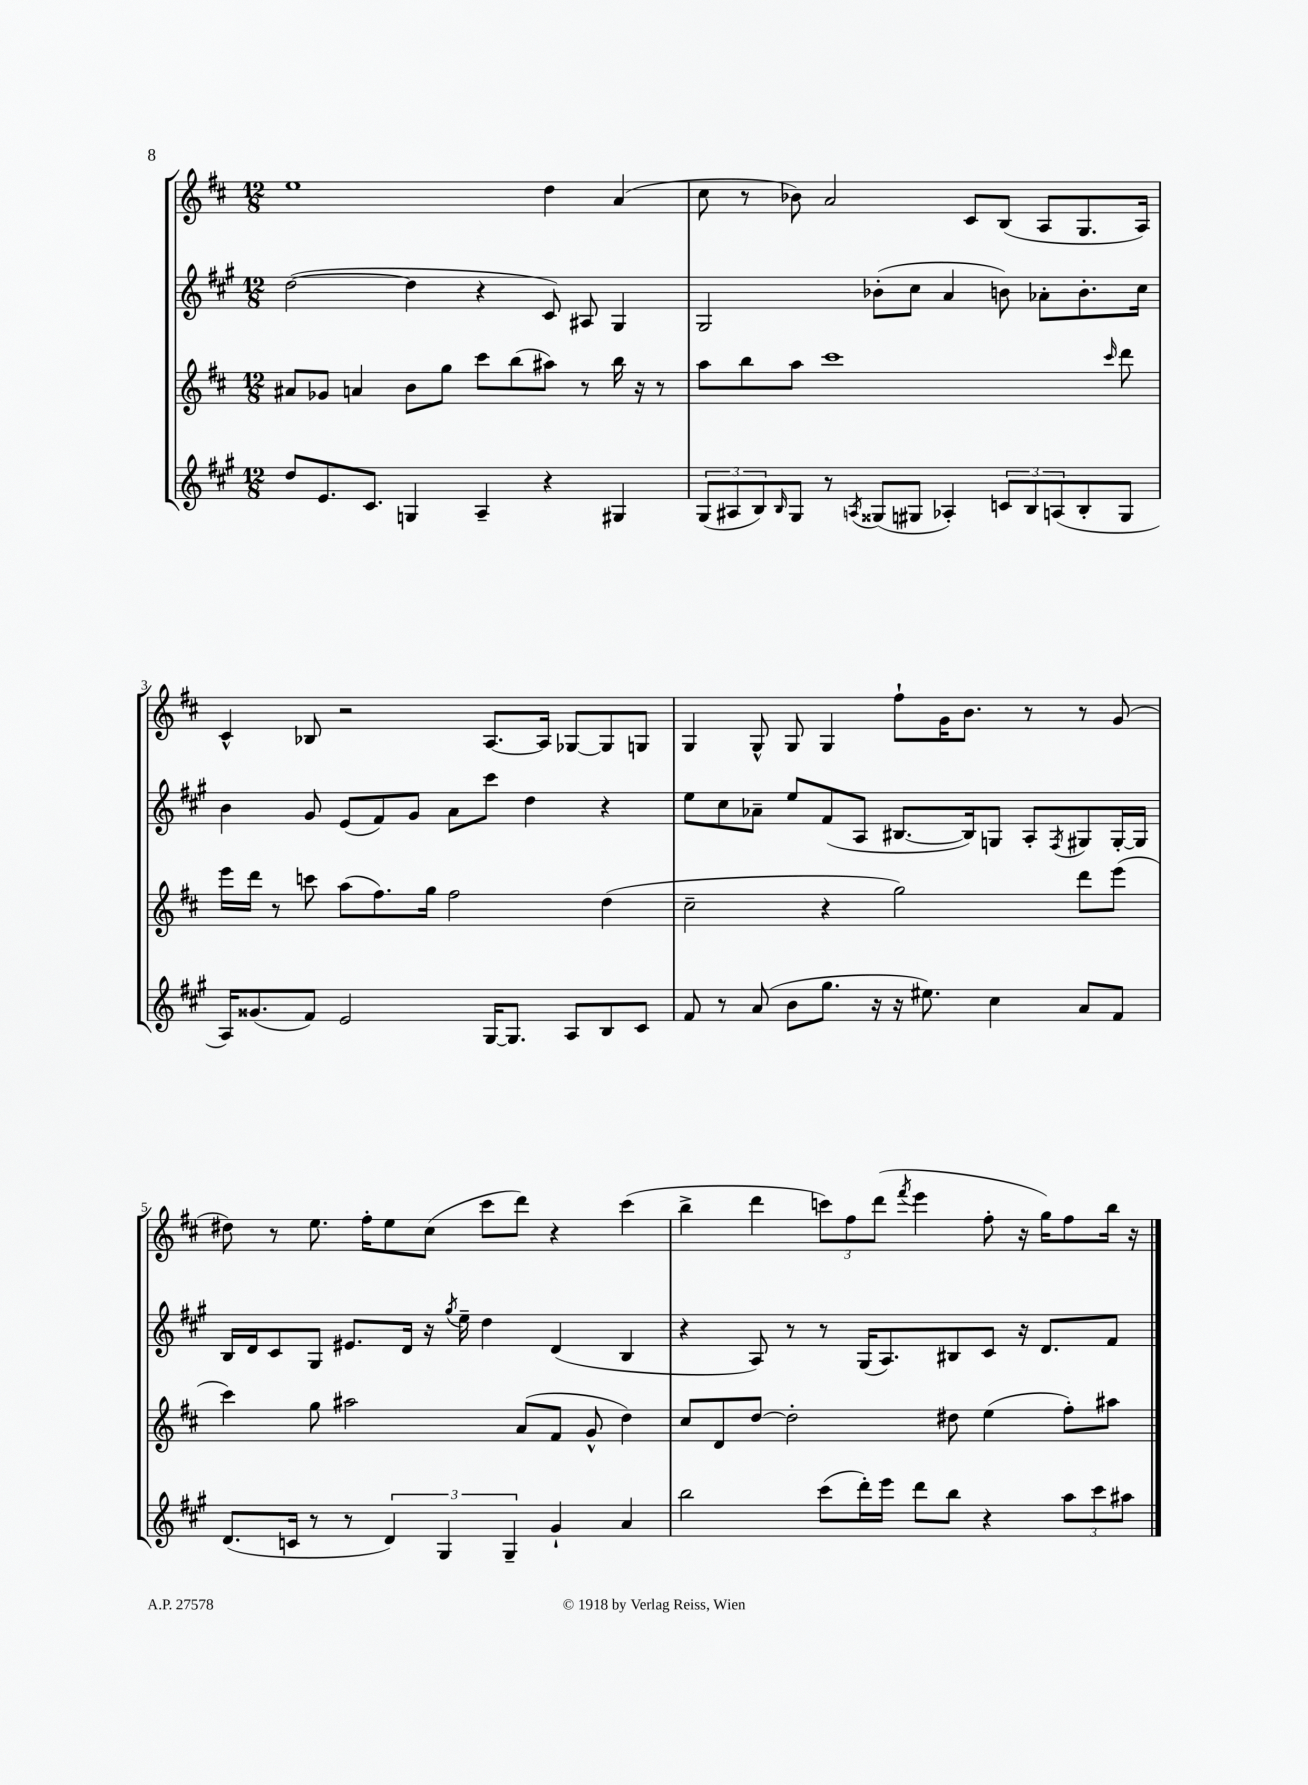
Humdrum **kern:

**kern	**kern	**kern	**kern
*staff4	*staff3	*staff2	*staff1
*clefG2	*clefG2	*clefG2	*clefG2
*k[f#c#g#]	*k[f#c#]	*k[f#c#g#]	*k[f#c#]
*M12/8	*M12/8	*M12/8	*M12/8
8dd/L	8a#/L	([2dd\	1ee
8.e/	8g-/J	.	.
.	4a/	.	.
8.c#/J	.	.	.
4G/	8b\L	4dd\]	.
.	8gg\J	.	.
4A~/	8ccc#\L	4r	.
.	(8bb\	.	.
4r	8aa#\J)	8c#/)	4dd\
.	8r	8A#/	.
4G#/	16bb\	4G#/	(4a/
.	16r	.	.
.	8r	.	.
=	=	=	=
(12G#/L	8aa\L	2G#/	8cc#\
12A#/	.	.	.
.	8bb\	.	8r
12B/)	.	.	.
16qqB/	.	.	.
8G#/J	8aa\J	.	8b-\)
8r	1ccc#	.	2a/
8qA/	.	.	.
(8G##/L	.	(8b-'\L	.
8G#/J	.	8cc#\J	.
4A-'/)	.	4a/	.
.	.	.	8c#/L
12c/L	.	8b\)	(8B/J
12B/	.	.	.
.	.	8a-'\L	8A/L
(12A/	.	.	.
8B'/	.	8.b'\	8.G/
.	16qqccc#/	.	.
8G#/J	8ddd\	.	.
.	.	16cc#\Jk	16A/Jk)
=	=	=	=
16A/LK)	16eee\LL	4b\	4c#^^/
(8.g##/	16ddd\JJ	.	.
.	8r	.	.
8f#/J)	8ccc\	8g#/	8B-/
2e/	(8aa\L	(8e/L	2r
.	8.ff#\)	8f#/)	.
.	.	8g#/J	.
.	16gg\Jk	.	.
.	2ff#\	8a\L	.
[16G#/LK	.	8ccc#\J	[8.A/L
8.G#/]J	.	.	.
.	.	4dd\	.
.	.	.	16A/]Jk
8A/L	.	.	[8G-/L
8B/	(4dd\	4r	8G-/]
8c#/J	.	.	8G/J
=	=	=	=
8f#/	2cc#~\	8ee\L	4G/
8r	.	8cc#\	.
(8a/	.	8a-~\J	8G^^/
8b\L	.	8ee/L	8G/
8.gg#\J	4r	(8f#/	4G/
.	.	8A/J	.
16r	.	.	.
16r	2gg\)	[8.B#/L	8ff#`\L
8.ee#\)	.	.	.
.	.	.	16g\K
.	.	16B#/]k)	8.b\J
4cc#\	.	8G/J	.
.	.	8A'/L	8r
.	.	8qF#/	.
8a/L	8ddd\L	8G#/	8r
8f#/J	(8eee\J	[16G#'/L	(8g/
.	.	16G#/]JJ	.
=	=	=	=
(8.d/L	4ccc#\)	16B/LL	8dd#\)
.	.	16d/J	.
.	.	8c#/	8r
16c/Jk	.	.	.
8r	8gg\	8G#/J	8.ee\
8r	2aa#\	8.e#/L	.
.	.	.	16ff#'\LK
6d/)	.	.	8ee\
.	.	16d/Jk	.
.	.	16r	(8cc#\J
6G#/	.	.	.
.	.	8qgg#/	.
.	.	16ee~\	.
.	.	4dd\	8ccc#\L
6G#~/	.	.	.
.	(8a/L	.	8ddd\J)
4g#`/	8f#/J	(4d/	4r
.	8g^^/	.	.
4a/	4dd\)	4B/	(4ccc#\
=	=	=	=
2bb\	8cc#/L	4r	4bb^\
.	8d/	.	.
.	[8dd/J	8A/)	4ddd\
.	2dd'\]	8r	.
(8ccc#\L	.	8r	12ccc\L)
.	.	.	12ff#\
16ddd'\L)	.	(16G#/LK	.
.	.	.	(12ddd\J
16eee\JJ	.	8.A/)	.
.	.	.	8qfff#/
8ddd\L	.	.	4eee\
8bb\J	8dd#\	8B#/	.
4r	(4ee\	8c#/J	8ff#'\
.	.	16r	16r
.	.	8.d/L	16gg\LK)
12aa\L	8ff#'\L)	.	8ff#\
12ccc#\	.	.	.
.	8aa#\J	8f#/J	16bb\Jk
12aa#\J	.	.	.
.	.	.	16r
==	==	==	==
*-	*-	*-	*-
